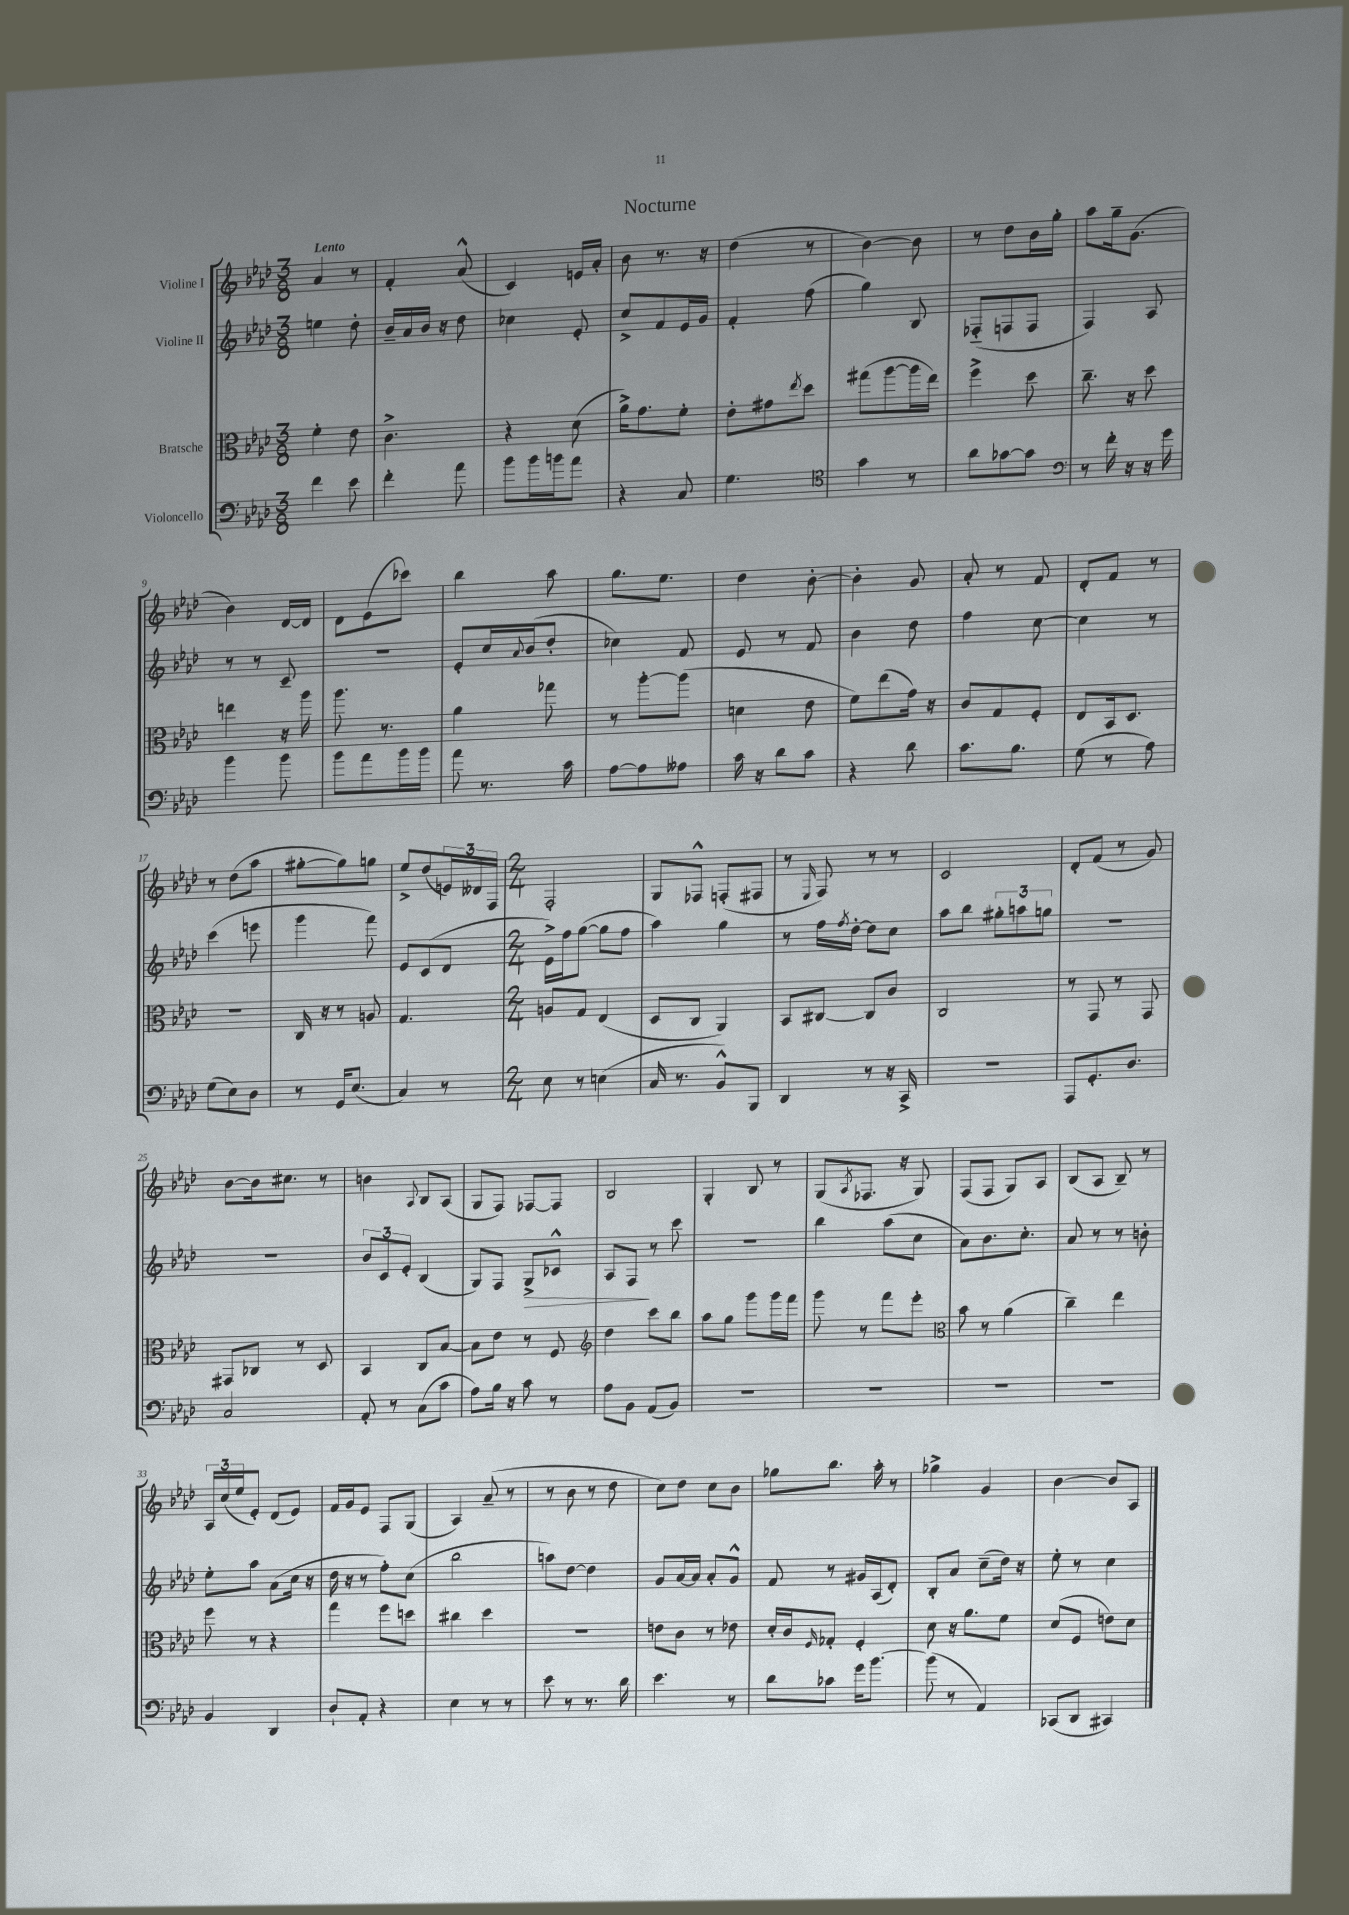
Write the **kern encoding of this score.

**kern	**kern	**kern	**dynam	**kern
*part4	*part3	*part2	*part2	*part1
*staff4	*staff3	*staff2	*staff2	*staff1
*I"Violoncello	*I"Bratsche	*I"Violine II	*	*I"Violine I
*clefF4	*clefC3	*clefG2	*	*clefG2
*k[b-e-a-d-]	*k[b-e-a-d-]	*k[b-e-a-d-]	*	*k[b-e-a-d-]
*M3/8	*M3/8	*M3/8	*	*M3/8
=1	=1	=1	=1	=1
!	!	!	!	!LO:TX:a:B:t=Lento
4f\	4f'\	4een\	.	4a-/
8e-\	8e-\	8dd-'\	.	8r
=2	=2	=2	=2	=2
4f'\	4.c^\	16b-~/LL	.	4f'/
.	.	16a-/	.	.
.	.	16b-/JJ	.	.
.	.	16r	.	.
8a-\	.	8dd-\	.	(8a-^^/
=3	=3	=3	=3	=3
8b-\L	4r	4cc-X\	.	4c/)
16b-\L	.	.	.	.
16bn\J	.	.	.	.
8a-\J	(8d-\	8e-'/	.	16en/LL
.	.	.	.	16a-'/JJ
=4	=4	=4	=4	=4
4r	16a-^\KL)	8cc^/L	.	8b-\
.	8.g\	.	.	.
.	.	8f/	.	8.r
8C/	8f'\J	16e-/L	.	.
.	.	16g/JJ	.	16r
=5	=5	=5	=5	=5
4.G\	8e-'\L	4f'/	.	(4dd-\
.	8g#X\	.	.	.
.	8qee-/	.	.	.
.	8dd-\J	(8ff\	.	8r
=6	=6	=6	=6	=6
*clefC4	*	*	*	*
4g\	(8gg#X\L	4gg\)	.	[4b-\)
.	[8aa-\	.	.	.
8r	16aa-\L]	8B-/	.	8b-\]
.	16ee-\JJ)	.	.	.
=7	=7	=7	=7	=7
8a-\L	4ff^\	(8F-X/L	.	8r
[8g-X\	.	8Fn/	.	8dd-\L
8g-\J]	8dd-\	8F/J	.	16b-\L
.	.	.	.	16gg'\JJ
=8	=8	=8	=8	=8
*clefF4	*	*	*	*
8r	8.cc~\	4F/)	.	8aa-\L
16f'\	.	.	.	16gg~\k
16r	16r	.	.	(8.g\J
16r	8dd-\	8A-/	.	.
16g\	.	.	.	.
!!LO:LB:g=z
=9	=9	=9	=9	=9
4b-\	4een\	8r	.	4b-\)
.	.	8r	.	.
8b-\	16r	8c~/	.	[16d-/LL
.	16aa-\	.	.	16d-/JJ]
=10	=10	=10	=10	=10
8b-\L	8.aa-\	4.r	.	8d-\L
8a-\	.	.	.	(8e-\
.	8.r	.	.	.
16b-\L	.	.	.	8ccc-X\J)
16b-\JJ	.	.	.	.
=11	=11	=11	=11	=11
8a-\	4a-\	8e-'/L	.	4bb-\
8.r	.	16cc/L	.	.
.	.	8qqa-/	.	.
.	.	(16b-/J	.	.
.	8gg-X\	8dd-'/J	.	8aa-\
16c\	.	.	.	.
=12	=12	=12	=12	=12
[8A-\L	8r	4cc-X\)	.	8.gg\L
8A-\]	[8aa-'\L	.	.	.
.	.	.	.	8.ee-\J
8A--X\J	(8aa-\J]	8f/	.	.
=13	=13	=13	=13	=13
16c\	4dn\	8e-/	.	4dd-\
16r	.	.	.	.
8d-\L	.	8r	.	.
8c\J	8e-\	8f/	.	[8b-'\
=14	=14	=14	=14	=14
4r	8f\L)	4b-\	.	4b-'\]
.	(8ee-\	.	.	.
8d-\	16g\Jk)	8dd-\	.	8g/
.	16r	.	.	.
=15	=15	=15	=15	=15
8.c\L	8c/L	4ff\	.	8a-'/
.	8G/	.	.	8r
8.B-\J	.	.	.	.
.	8F'/J	[8cc\	.	8f/
=16	=16	=16	=16	=16
(8G\	8E-/L	4cc\]	.	8d-'/L
8r	16BB-/k	.	.	8f/J
.	8.D-/J	.	.	.
8A-\)	.	8r	.	8r
!!LO:LB:g=z
=17	=17	=17	=17	=17
(8G\L	4.r	(4ccc\	.	8r
8E-\)	.	.	.	(8dd-\L
8D-\J	.	8eeen\	.	8aa-\J
=18	=18	=18	=18	=18
8r	16C/	4ggg\	.	[8gg#X'\L
.	16r	.	.	.
16GG/KL	8r	.	.	8gg#\])
(8.E-/J	.	.	.	.
.	8An/	8fff\)	.	8ggn\J
=19	=19	=19	=19	=19
4C/)	4.G/	8e-/L	.	8ee-^/L
.	.	(8c/	.	(8dd-/
8r	.	8d-/J	.	24en/L)
.	.	.	.	24d--X/
.	.	.	.	24F/JJ
=20	=20	=20	=20	=20
*M2/4	*M2/4	*M2/4	*	*M2/4
8E-\	8An/L	16e-^\LL)	.	2F'/
.	.	16ff\J	.	.
8r	8G/J	([8gg\J	.	.
(4En\	(4E-/	8gg\L]	.	.
.	.	8ff\J	.	.
=21	=21	=21	=21	=21
16C/	8D-/L	4aa-\)	.	8G/L
8.r	.	.	.	.
.	8C/J	.	.	8F-X^^/J
8BB-^^/L)	4AA-/)	4gg\	.	(8Fn'/L
8BBB-/J	.	.	.	8F#X/J
=22	=22	=22	=22	=22
4DD-/	8BB-/L	8r	.	8r
.	.	.	.	16qqE-/
.	[8C#X/J	16ff\LL	.	8F/)
.	.	8qff/	.	.
.	.	[16dd-'\JJ	.	.
8r	8C#/L]	8dd-\L]	.	8r
16r	8c/J	8cc\J	.	8r
16CC^/	.	.	.	.
=23	=23	=23	=23	=23
2r	2C/	8aa-\L	.	2c/
.	.	8bb-\J	.	.
.	.	12gg#X'\L	.	.
.	.	12aan\	.	.
.	.	12ggn\J	.	.
=24	=24	=24	=24	=24
8AAA-/L	8r	2r	.	8d-'/L
8.GG'/	8GG/	.	.	(8f/J
.	8r	.	.	8r
8.D-/J	.	.	.	.
.	8GG/	.	.	8g/)
!!LO:LB:g=z
=25	=25	=25	=25	=25
2C/	8GG#X/L	2r	.	[8b-\L
.	8C-X/J	.	.	16b-\k]
.	.	.	.	8.cc#X\J
.	8r	.	.	.
.	8D-/	.	.	8r
=26	=26	=26	=26	=26
8AA-'/	4BB-/	12b-/L	.	4bn\
.	.	12c/	.	.
8r	.	.	.	.
.	.	12e-'/J	.	.
.	.	.	.	8qqA-/
(8C\L	8C/L	(4B-/	.	8B-/L
8c\J	[8B-/J	.	.	(8A-/J
=27	=27	=27	=27	=27
8A-\L)	8B-\L]	8G/L)	.	8G/L
16B-\Jk	8e-\J	8F/J	.	8F/J)
16r	.	.	.	.
!	!	!	!LO:HP:b	!
8c\	8r	8G^/L	>	[8F-X/L
8r	8F/	8c-X^^/J	.	8F-/J]
=28	=28	=28	=28	=28
*	*clefG2	*	*	*
8A-\L	4dd-\	8A-/L	.	2B-/
8BB-\J	.	8F/J	.	.
(8AA-/L	8ccc\L	8r	]	.
8BB-/J)	8bb-\J	8ccc\	.	.
=29	=29	=29	=29	=29
2r	8aa-\L	2r	.	4G'/
.	8gg\J	.	.	.
.	8ggg\L	.	.	8B-/
.	16ggg\L	.	.	8r
.	16fff\JJ	.	.	.
=30	=30	=30	=30	=30
2r	8ggg\	4bb-\	.	(8G/L
.	.	.	.	8qA-/
.	8r	.	.	8.F-X/J
.	8fff\L	(8aa-\L	.	.
.	.	.	.	16r
.	8eee-'\J	8cc\J	.	8G/)
=31	=31	=31	=31	=31
*	*clefC3	*	*	*
2r	8b-\	8a-\L)	.	(8F/L
.	8r	8.b-\	.	8F/J
.	(4a-\	.	.	8G/L)
.	.	8.cc'\J	.	.
.	.	.	.	8A-/J
=32	=32	=32	=32	=32
2r	4cc~\)	8a-/	.	(8B-/L
.	.	8r	.	8A-/J
.	4ee-\	8r	.	8B-~/)
.	.	8bn'\	.	8r
!!LO:LB:g=z
=33	=33	=33	=33	=33
4BB-/	8ff\	8ee-'\L	.	24A-/LL
.	.	.	.	(24cc/
.	.	.	.	24ee-/J
.	8r	8aa-\J	.	8e-'/J)
4DD-/	4r	(8a-\L	.	(8d-/L
.	.	16cc\Jk	.	8e-/J)
.	.	16r	.	.
=34	=34	=34	=34	=34
8D-`/L	4gg\	16dd-\	.	16f/LL
.	.	16r	.	16g/J
8AA-'/J	.	8r	.	8e-/J
4r	8ff\L	8ff'\L)	.	8F/L
.	8ddn\J	(8cc\J	.	(8G/J
=35	=35	=35	=35	=35
4E-\	4cc#X\	2bb-\	.	4A-/)
8r	4dd-\	.	.	(8a-~/
8r	.	.	.	8r
=36	=36	=36	=36	=36
8e-\	2r	8aan\L)	.	8r
8r	.	[8dd-\J	.	8b-\
8.r	.	4dd-\]	.	8r
.	.	.	.	8dd-\
16d-\	.	.	.	.
=37	=37	=37	=37	=37
4.e-\	8en\L	8g/L	.	8cc\L)
.	8c\J	[16a-/L	.	8dd-\J
.	.	16a-/JJ]	.	.
.	8r	8a-'/L	.	8cc\L
8r	8e-X\	8g^^/J	.	8b-\J
=38	=38	=38	=38	=38
8d-\L	16d-'/LL	8f/	.	8gg-X\L
.	16c/J	.	.	.
.	16qqF/	.	.	.
8c-X\J	8G-X'/J	8r	.	8.bb-\J
16g\KL	4F'/	16g#X/LL	.	.
[8.b-\J	.	(16A-/J	.	16aa-'\
.	.	8d-'/J)	.	8r
=39	=39	=39	=39	=39
(8b-\]	8d-\	8B-'/L	.	4gg-X^\
8r	16r	8a-/J	.	.
.	8.a-\L	.	.	.
4AA-/)	.	(8cc~\L	.	4g/
.	8f\J	16dd-\Jk)	.	.
.	.	16r	.	.
=40	=40	=40	=40	=40
(8CC-X/L	(8d-/L	8ee-'\	.	[4b-\
8DD-/J	8F/J	8r	.	.
4CC#X/)	8en\L)	4cc\	.	8b-/L]
.	8d-\J	.	.	8A-/J
==	==	==	==	==
*-	*-	*-	*-	*-
